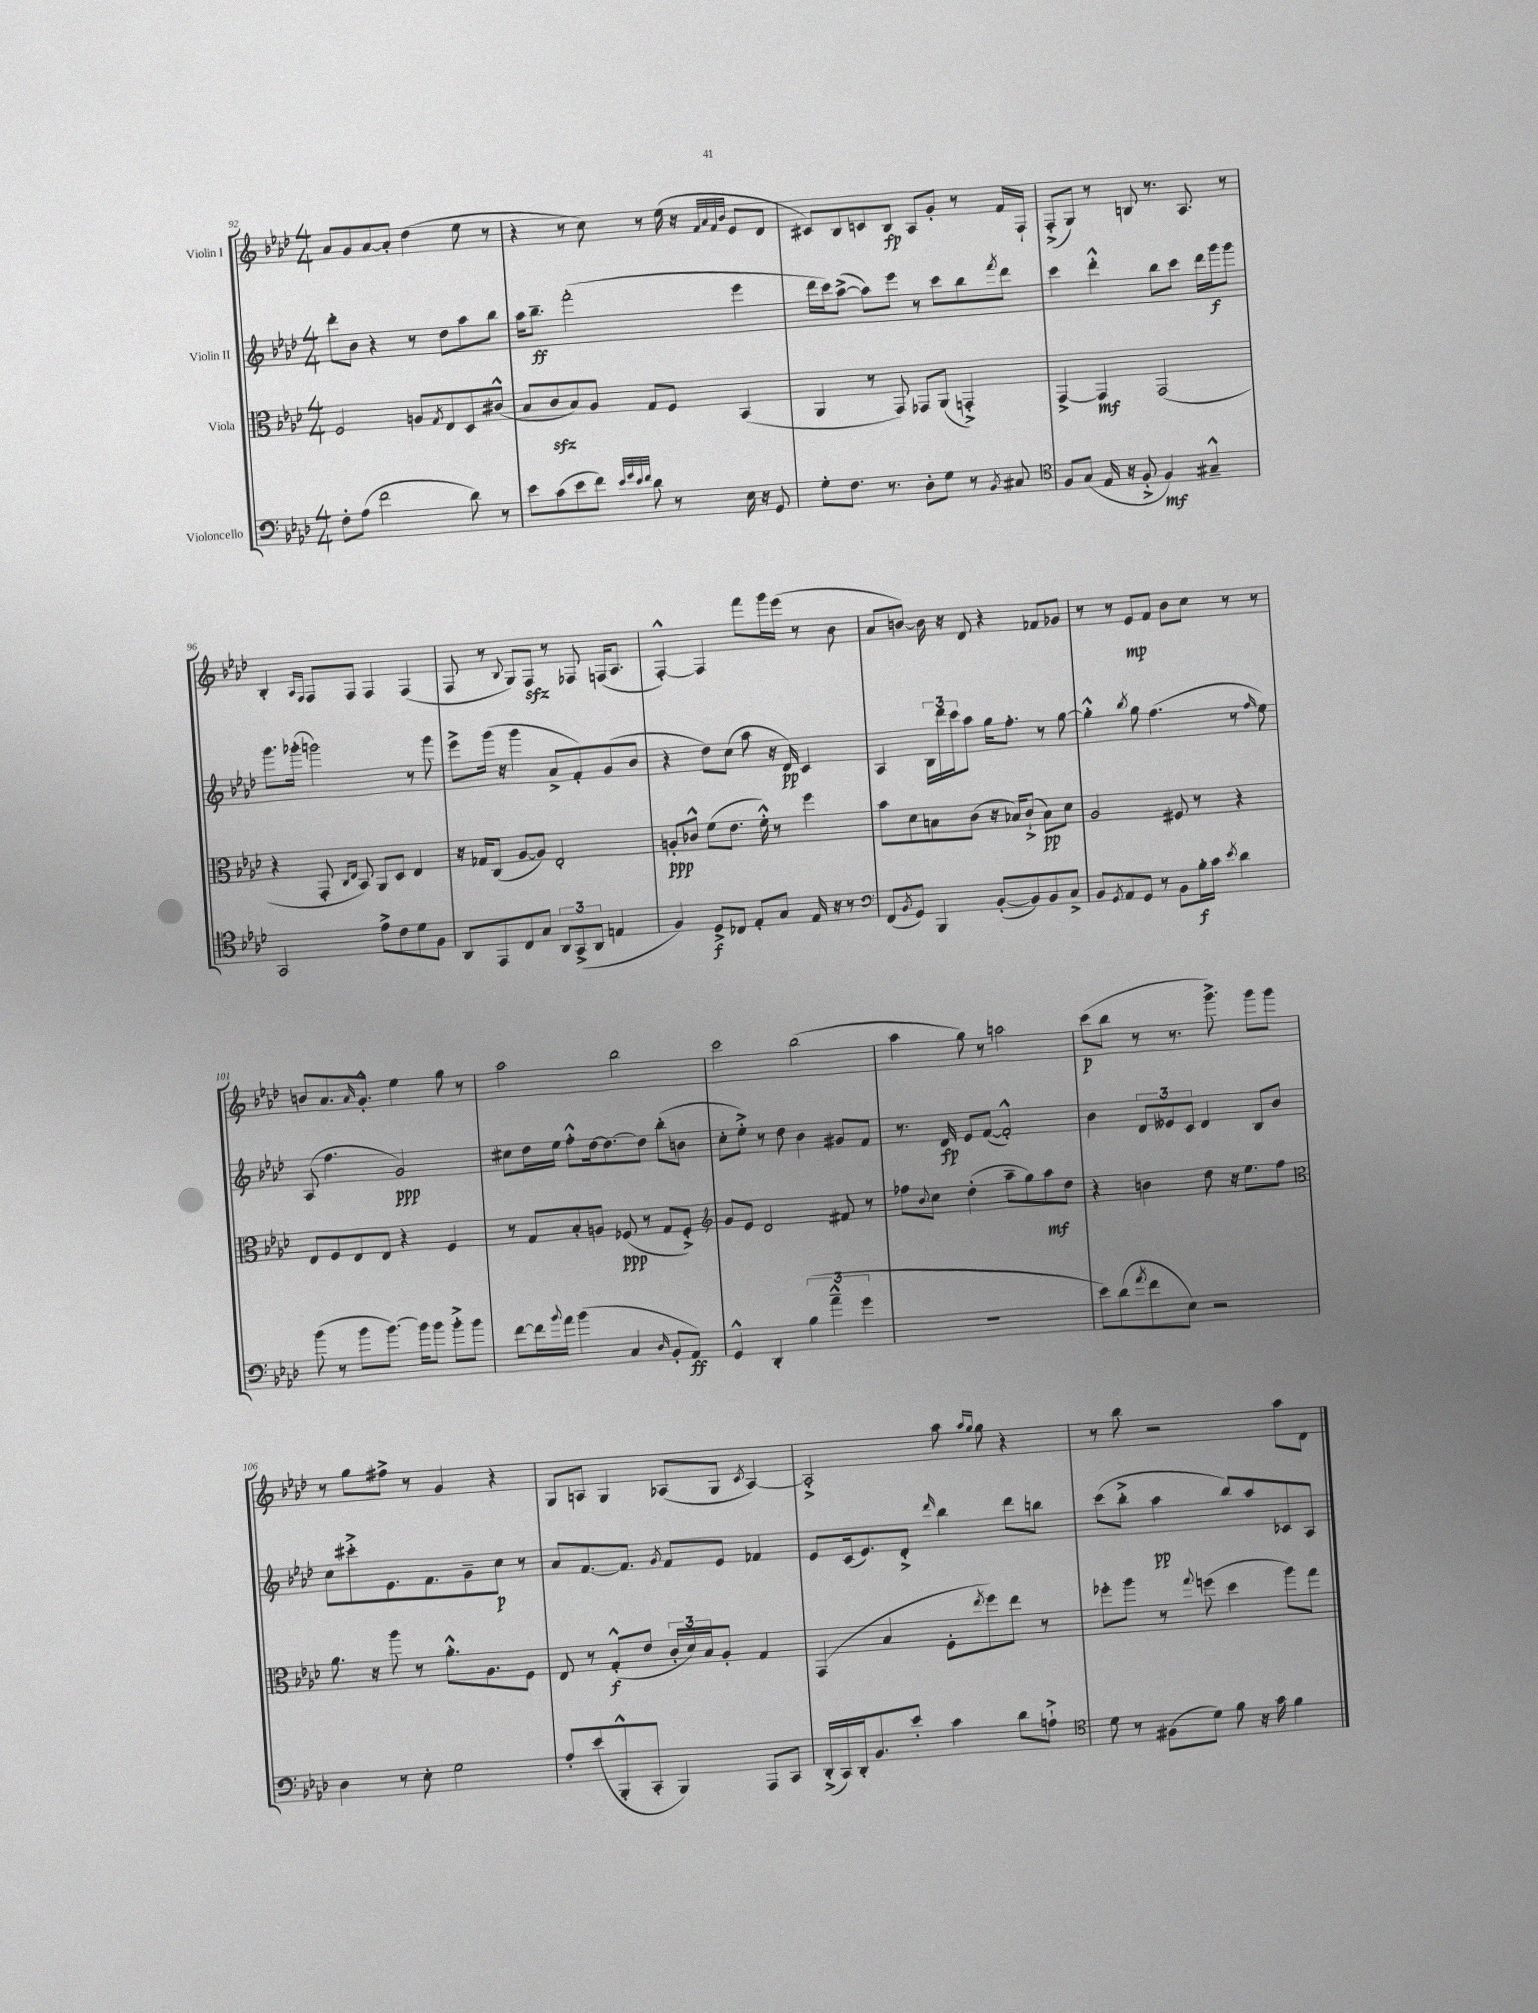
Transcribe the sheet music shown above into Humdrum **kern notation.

**kern	**dynam	**kern	**dynam	**kern	**dynam	**kern	**dynam
*part4	*part4	*part3	*part3	*part2	*part2	*part1	*part1
*staff4	*staff4	*staff3	*staff3	*staff2	*staff2	*staff1	*staff1
*I"Violoncello	*	*I"Viola	*	*I"Violin II	*	*I"Violin I	*
*clefF4	*	*clefC3	*	*clefG2	*	*clefG2	*
*k[b-e-a-d-]	*	*k[b-e-a-d-]	*	*k[b-e-a-d-]	*	*k[b-e-a-d-]	*
*M4/4	*	*M4/4	*	*M4/4	*	*M4/4	*
=92	=92	=92	=92	=92	=92	=92	=92
8F'\L	.	2F/	.	8ddd-'\L	.	8a-/L	.
(8A-\J	.	.	.	8b-\J	.	8g/	.
2f\	.	.	.	4r	.	[8a-/	.
.	.	.	.	.	.	8a-'/J]	.
.	.	8An/L	.	8r	.	(4dd-\	.
.	.	8qG/	.	.	.	.	.
.	.	8E-/	.	8dd-\L	.	.	.
8d-\)	.	8D-/	.	8aa-\	.	8ee-\	.
8r	.	(8c#X^^/J	.	8bb-\J	.	8r	.
=93	=93	=93	=93	=93	=93	=93	=93
8e-\L	.	8B-/L	.	16aa-\KL	.	4r	.
.	.	.	.	8.bb-~\J	ff	.	.
(8c\	.	8czz/	.	.	.	.	.
8e-\	.	8B-/)	.	(2fff'\	.	8r	.
8f\J)	.	8A-/J	.	.	.	8cc\)	.
32qqe-/LLL	.	.	.	.	.	.	.
32qqg/	.	.	.	.	.	.	.
32qqe-/	.	.	.	.	.	.	.
32qqf/JJJ	.	.	.	.	.	.	.
8d-\	.	8G/L	.	.	.	8r	.
8r	.	8F/J	.	.	.	(16ee-\	.
.	.	.	.	.	.	16r	.
.	.	.	.	.	.	32qqf/LLL	.
.	.	.	.	.	.	32qqa-/	.
.	.	.	.	.	.	32qqf/	.
.	.	.	.	.	.	32qqb-/JJJ	.
16E-\	.	(4BB-/	.	4eee-\	.	8e-/L	.
16r	.	.	.	.	.	.	.
8GG/	.	.	.	.	.	8d-/J	.
=94	=94	=94	=94	=94	=94	=94	=94
8G'\L	.	4AA-/	.	16ddd-\LL	.	8c#X/L)	.
.	.	.	.	16ccc\J)	.	.	.
8.F\J	.	.	.	([8aa-^\J	.	8B-/	.
.	.	8r	.	8aa-\L])	.	8cn/	.
8.r	.	.	.	.	.	.	.
.	.	8GG/)	.	8eee-\J	.	8B-/J	fp
8D-'\L	.	8GG-X/L	.	8r	.	8A-/L	.
8G\J	.	(8AA-/J	.	8ccc\L	.	8g'/J	.
8r	.	4GGn'^/)	.	8bb-\	.	8r	.
8qBB-/	.	.	.	8qfff/	.	.	.
8C#X/	.	.	.	8ddd-\J	.	16f/LL	.
.	.	.	.	.	.	16F`/JJ	.
=95	=95	=95	=95	=95	=95	=95	=95
*clefC4	*	*	*	*	*	*	*
8F/L	.	[4GG^/	.	4ccc\	.	(8F'^/L	.
(8G/J	.	.	.	.	.	8G/J)	.
16E-/	.	4GG/]	mf	4ddd-'^^\	.	8r	.
16r	.	.	.	.	.	.	.
8F'^/	.	.	.	.	.	8Bn/	.
4F/)	mf	(2GG/	.	8bb-\L	.	8.r	.
.	.	.	.	8ccc\J	.	.	.
.	.	.	.	.	.	8.A-/	.
4G#X~^^/	.	.	.	16ddd-\LL	.	.	.
.	.	.	.	16ggg\J	f	.	.
.	.	.	.	8ggg\J	.	8r	.
!!LO:LB:g=z
=96	=96	=96	=96	=96	=96	=96	=96
2GG/	.	4r	.	8.ggg\L	.	4B-'/	.
.	.	.	.	(16ggg-X'\Jk	.	.	.
.	.	.	.	.	.	16qqA-/LL	.
.	.	.	.	.	.	16qqF/JJ	.
.	.	8GG'/	.	2gggn\)	.	8F/L	.
.	.	16qqC/LL	.	.	.	.	.
.	.	16qqE-/JJ	.	.	.	.	.
.	.	8BB-/)	.	.	.	8F/J	.
8e-^\L	.	8AA-/L	.	.	.	4F/	.
8c\	.	8D-/J	.	.	.	.	.
8d-\	.	4E-/	.	8r	.	(4F/	.
8F\J	.	.	.	8ggg\	.	.	.
=97	=97	=97	=97	=97	=97	=97	=97
8AA-/L	.	16r	.	8eee-^\L	.	8F/	.
.	.	16G-X/KL	.	.	.	.	.
8EE-/	.	(8C/J	.	(16ggg\Jk	.	8r	.
.	.	.	.	16r	.	.	.
.	.	.	.	.	.	8qqB-/	.
8C/	.	[8A-/L	.	4ggg\	.	8G/L)	.
8G/J	.	8A-/J])	.	.	.	8Fzz/J	.
12AA-/L	.	2E-'/	.	8a-^/L	.	8r	.
(12GG^/	.	.	.	.	.	.	.
.	.	.	.	8f'/)	.	8F-X/	.
12AA-/J	.	.	.	.	.	.	.
4En/	.	.	.	(8g/	.	(16Fn/KL	.
.	.	.	.	.	.	8.A-/J	.
.	.	.	.	8b-/J	.	.	.
=98	=98	=98	=98	=98	=98	=98	=98
4F/)	.	8An'/L	ppp	4r	.	[4F'^^/)	.
.	.	8c-X^^/J	.	.	.	.	.
8D-^/L	f	(8f\L	.	8dd-\L)	.	4F/]	.
8C-X/J	.	8.e-\J	.	(8cc\J	.	.	.
8E-'/L	.	.	.	8aa-\	.	8fff\L	.
.	.	16f'^^\)	.	.	.	.	.
8G/J	.	8r	.	16r	.	16ggg\L	.
.	.	.	.	16d-/)	pp	(16eee-\JJ	.
16E-/	.	4ff\	.	4c/	.	8r	.
16r	.	.	.	.	.	.	.
8r	.	.	.	.	.	8b-\	.
=99	=99	=99	=99	=99	=99	=99	=99
*clefF4	*	*	*	*	*	*	*
(8FF/L	.	8b-\L	.	4A-/	.	8a-/L	.
8qBB-/	.	.	.	.	.	.	.
8GG/J)	.	8d-\	.	.	.	[8bn/J)	.
4BBB-/	.	8Bn\	.	24B-\LL	.	16b\]	.
.	.	.	.	24ddd-\	.	.	.
.	.	.	.	.	.	16r	.
.	.	.	.	24ccc\J	.	.	.
.	.	(8c\J	.	8aa-\J	.	8d-/	.
([8BB-'/L	.	16r	.	16gg\KL	.	4r	.
.	.	16B-X/KL)	.	8.ff'\J	.	.	.
8BB-/])	.	(8c`^/J	.	.	.	.	.
8BB-/	.	8B-\L)	pp	8r	.	8f-X/L	.
8C^/J	.	8d-\J	.	[8gg\	.	8g-X/J	.
=100	=100	=100	=100	=100	=100	=100	=100
8BB-/L	.	2A-/	.	4gg'^^\]	.	8r	.
8qGG/	.	.	.	.	.	.	.
8AA-/	.	.	.	.	.	8r	.
.	.	.	.	8qbb-/	.	.	.
8GG/J	.	.	.	8gg\	.	8e-/L	mp
8r	.	.	.	(4.ff\	.	8f/J	.
8BB-\L	.	8F#X/	.	.	.	8b-\L	.
16B-'\L	f	8r	.	.	.	8cc\J	.
16c\JJ	.	.	.	.	.	.	.
8qe-/	.	.	.	.	.	.	.
4d-\	.	4r	.	8r	.	8r	.
.	.	.	.	16qqff/	.	.	.
.	.	.	.	8ee-\)	.	8r	.
!!LO:LB:g=z
=101	=101	=101	=101	=101	=101	=101	=101
(8b-\	.	8E-/L	.	(8A-/	.	8bn/L	.
8r	.	8F/	.	4.ff\	.	8.a-/	.
8b-\L	.	8E-/	.	.	.	.	.
.	.	.	.	.	.	16qqa-/	.
.	.	.	.	.	.	8.g'^^/J	.
[8.b-\J)	.	8E-/J	.	.	.	.	.
.	.	4r	.	2g/)	ppp	4ee-\	.
16b-\KL]	.	.	.	.	.	.	.
8b-\J	.	.	.	.	.	.	.
8b-'^\L	.	4F/	.	.	.	8gg\	.
8b-\J	.	.	.	.	.	8r	.
=102	=102	=102	=102	=102	=102	=102	=102
[8f\L	.	8r	.	8cc#X\L	.	2aa-\	.
16f\L]	.	8G/L	.	16dd-\L	.	.	.
8qqb-/	.	.	.	.	.	.	.
16a-\JJ	.	.	.	16ee-\JJ	.	.	.
(4b-\	.	8B-'/	.	8ff'^^\L	.	.	.
.	.	8An/J	.	[16dd-\k	.	.	.
.	.	.	.	8.dd-\_	.	.	.
4C/	.	(8F-X/	ppp	.	.	2bb-\	.
.	.	8r	.	8dd-\J]	.	.	.
16qqD-/	.	.	.	.	.	.	.
8BB-'/L	.	8G/L	.	(8bb-'\L	.	.	.
8AA-/J)	ff	8F-'^/J)	.	8bn\J	.	.	.
=103	=103	=103	=103	=103	=103	=103	=103
*	*	*clefG2	*	*	*	*	*
4GG^^/	.	8g/L	.	8cc'\L	.	2ccc\	.
.	.	8e-/J	.	8ee-'^\J)	.	.	.
4DD-'/	.	2d-/	.	8r	.	.	.
.	.	.	.	8dd-\	.	.	.
(6B-\	.	.	.	4b-\	.	(2bb-\	.
6a-~^^\	.	.	.	.	.	.	.
.	.	8f#X/	.	8g#X/L	.	.	.
6g\	.	.	.	.	.	.	.
.	.	8r	.	8f/J	.	.	.
=104	=104	=104	=104	=104	=104	=104	=104
1r	.	8ff-X\L	.	8.r	.	4aa-\	.
.	.	8qqb-/	.	.	.	.	.
.	.	8cc\J	.	.	.	.	.
.	.	.	.	16d-/	fp	.	.
.	.	(4dd-'\	.	8e-/L	.	8gg\)	.
.	.	.	.	([8f/J	.	8r	.
.	.	8aa-~\L	.	2f'^^/])	.	2aan\	.
.	.	8gg\)	.	.	.	.	.
.	.	8aa-\	mf	.	.	.	.
.	.	8dd-\J	.	.	.	.	.
=105	=105	=105	=105	=105	=105	=105	=105
8e-\L)	.	4r	.	4b-\	.	(8ccc\L	p
(8d-\	.	.	.	.	.	8bb-\J	.
8qa-/	.	.	.	.	.	.	.
8f\	.	4bn\	.	12d-/L	.	8r	.
.	.	.	.	12e--X/	.	.	.
8E-\J)	.	.	.	.	.	8.r	.
.	.	.	.	12c/J	.	.	.
2r	.	8dd-\	.	4d-/	.	.	.
.	.	.	.	.	.	8.ggg^\)	.
.	.	16r	.	.	.	.	.
.	.	8.ee-\L	.	.	.	.	.
.	.	.	.	8B-/L	.	8ggg\L	.
.	.	8ff\J	.	8b-/J	.	8ggg\J	.
!!LO:LB:g=z
=106	=106	=106	=106	=106	=106	=106	=106
*	*	*clefC3	*	*	*	*	*
4D-\	.	8.a-\	.	8cc\L	.	8r	.
.	.	.	.	8ccc#X'^\	.	8gg\L	.
.	.	16r	.	.	.	.	.
8r	.	8aa-\	.	8.e-\	.	8ff#X^\J	.
8E-'\	.	8r	.	.	.	8r	.
.	.	.	.	8.f\	.	.	.
2G\	.	8.a-'^^\L	.	.	.	4g/	.
.	.	.	.	8g~\	.	.	.
.	.	8.A-\	.	.	.	.	.
.	.	.	.	8cc\J	p	4r	.
.	.	8F\J	.	8r	.	.	.
=107	=107	=107	=107	=107	=107	=107	=107
8A-'/L	.	8E-/	.	8a-/L	.	8G/L	.
(8e-/	.	8r	.	[8.f/	.	8An/J	.
8BBB-'^^/	.	(8G'^^/L	f	.	.	4G/	.
.	.	.	.	8.f/J]	.	.	.
8CC'/J	.	8e-/J	.	.	.	.	.
.	.	.	.	8qg/	.	.	.
4BBB-/)	.	24c'/LL	.	8f/L	.	(8A-X/L	.
.	.	24d-/)	.	.	.	.	.
.	.	24B-/J	.	.	.	.	.
.	.	8A-'/J	.	8e-/J	.	8G/J	.
.	.	.	.	.	.	8qc/	.
8AAA-/L	.	4G/	.	4f-X/	.	[4A-/)	.
8CC/J	.	.	.	.	.	.	.
=108	=108	=108	=108	=108	=108	=108	=108
(16DD-'^/LL	.	(4GG/	.	8e-/L	.	2A-'^/]	.
16CC/)	.	.	.	.	.	.	.
16DD-'/J	.	.	.	(16c/k	.	.	.
8.BB-/	.	.	.	8.e-/)	.	.	.
.	.	4B-/	.	.	.	.	.
8e-'/J	.	.	.	8d-'^/J	.	.	.
.	.	.	.	16qqddd-/	.	.	.
4c\	.	8F'\L	.	4bb-\	.	8aa-\	.
.	.	.	.	.	.	16qqaa-/LL	.
.	.	8qee-/	.	.	.	16qqgg/JJ	.
.	.	8ff\)	.	.	.	8gg\	.
8d-\L	.	8ee-\J	.	8ddd-\L	.	4r	.
8An`^\J	.	8r	.	8bbn\J	.	.	.
=109	=109	=109	=109	=109	=109	=109	=109
*clefC4	*	*	*	*	*	*	*
8d-\	.	8ff-X'\L	.	(8ccc\L	.	8r	.
8r	.	8aa-\J	.	8bb-'^\J	.	8bb-\	.
(8F#X\L	.	8r	.	4aa-\	pp	2r	.
.	.	8qqgg/	.	.	.	.	.
8d-\J)	.	(8ffn\	.	.	.	.	.
8f\	.	4dd-\	.	8bb-/L)	.	.	.
16r	.	.	.	8aa-/	.	.	.
16g\	.	.	.	.	.	.	.
4f\	.	8aa-\L)	.	8c-X/	.	8aa-\L	.
.	.	8gg\J	.	8A-/J	.	8d-\J	.
==	==	==	==	==	==	==	==
*-	*-	*-	*-	*-	*-	*-	*-
